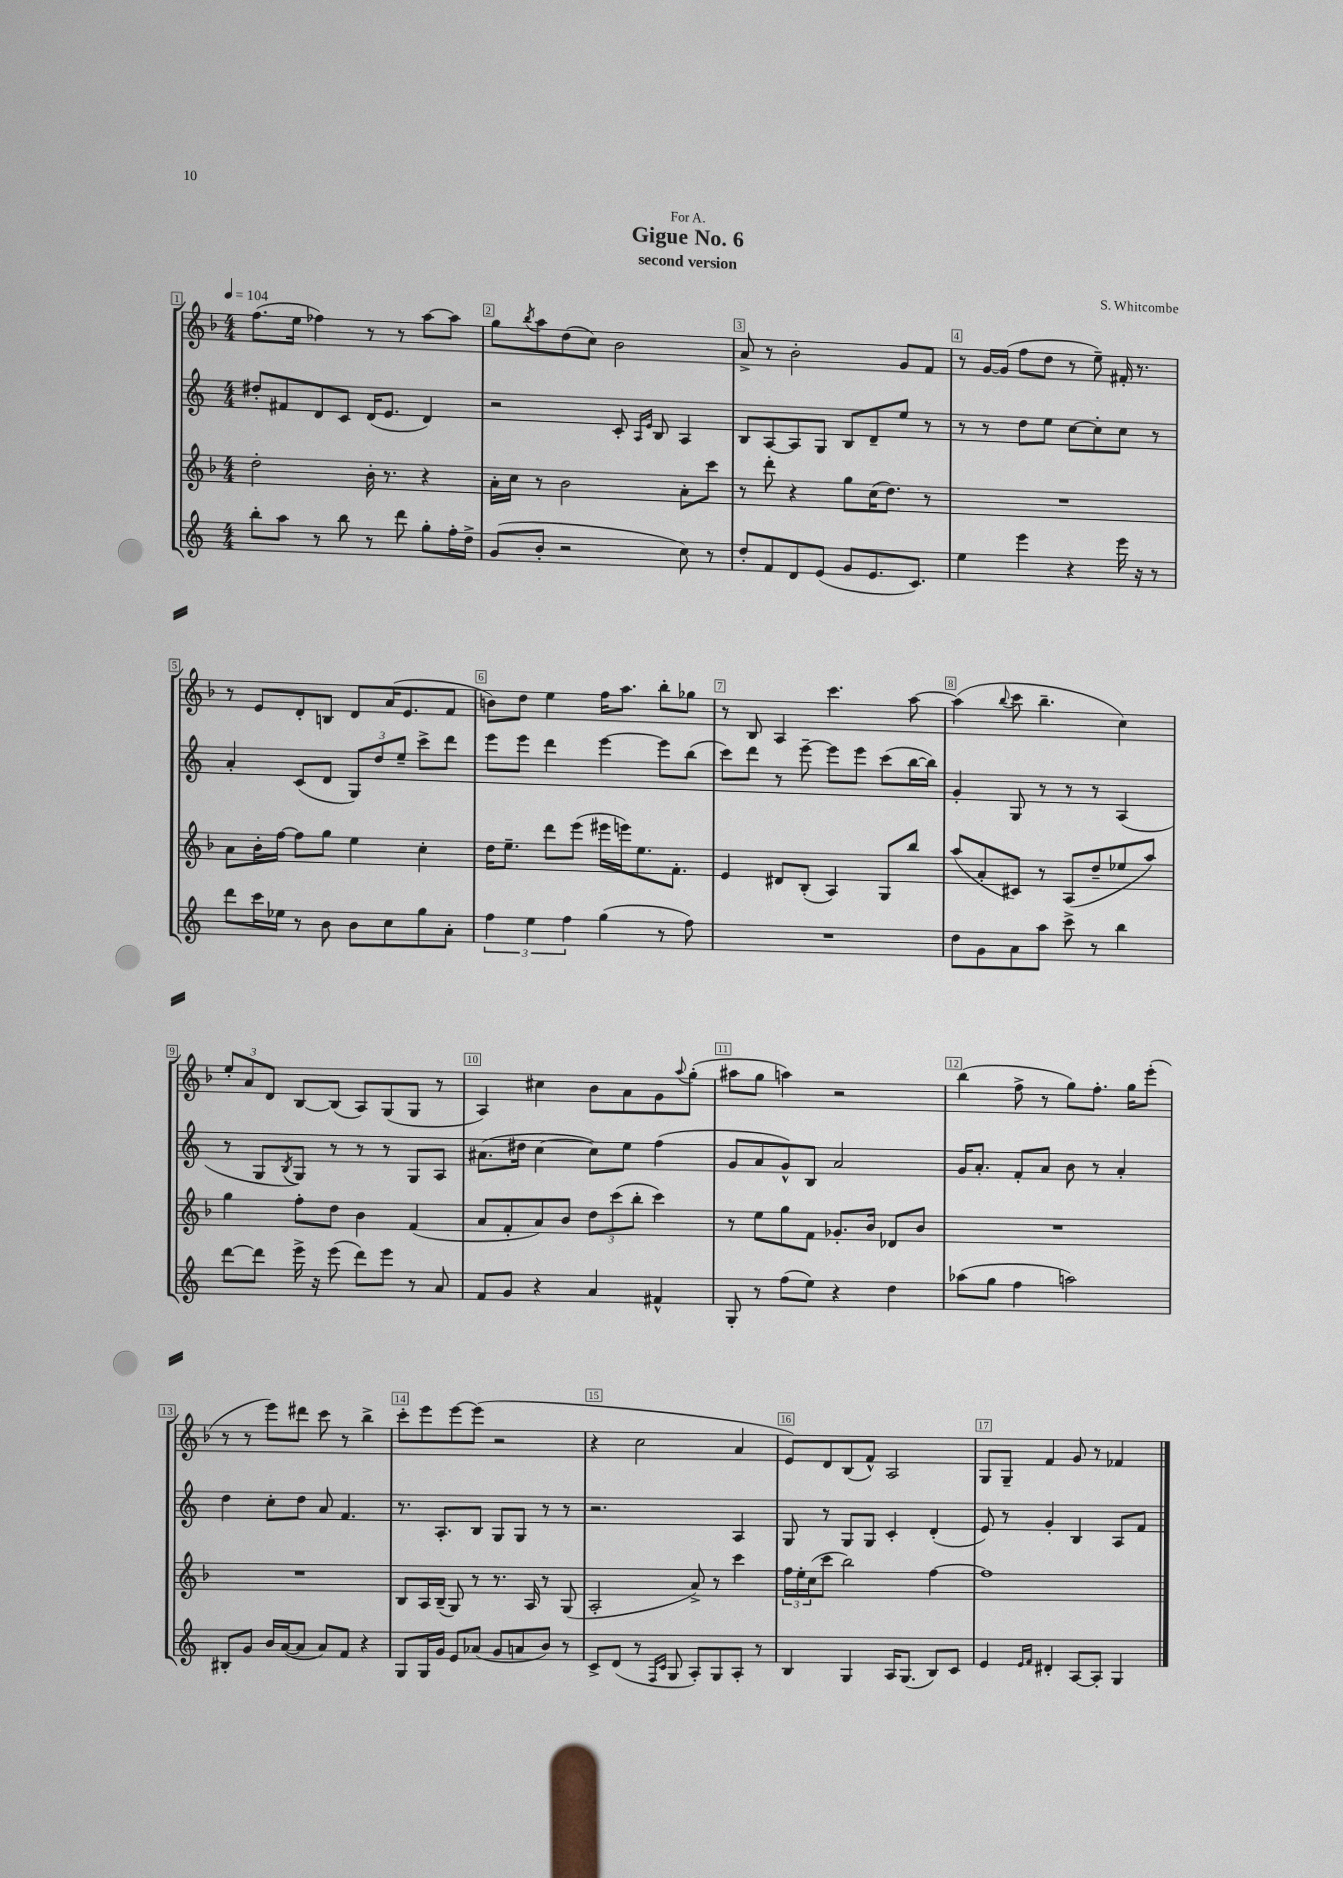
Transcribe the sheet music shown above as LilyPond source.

\header { title = "Gigue No. 6" composer = "S. Whitcombe" subtitle = "second version" dedication = "For A." }
<<
\new StaffGroup <<
\new Staff = "s0" {
    \clef treble \key f \major \numericTimeSignature \time 4/4 \tempo 4 = 104
    f''8.( e''16 fes''4) r8 r8 a''8~ a''8 |
    g''8 \acciaccatura { bes''8 } a''8 d''8( c''8) bes'2 |
    a'8-> r8 bes'2-. g'8 f'8 |
    r8 g'16~ g'16( f''8 d''8 r8 e''8--) fis'16-. r8. |
    r8 e'8 d'8-. b8 d'8 a'16( e'8. f'8 |
    b'8) d''8 e''4 f''16 a''8. bes''8-. ges''8 |
    r8 bes8 a4 c'''4. a''8~ |
    a''4( \appoggiatura { bes''8 } c'''8 bes''4.-- c''4) |
    \tuplet 3/2 { e''8-. a'8 d'8 } bes8~ bes8( a8) g8( g8 r8 |
    a4) cis''4 bes'8 a'8 g'8 \appoggiatura { a''8 } g''8-.( |
    ais''8 g''8 a''4) r2 |
    bes''4( f''8-> r8 g''8) f''8.-. g''16 e'''8-.( |
    r8 r8 e'''8) dis'''8 c'''8 r8 bes''4-> |
    c'''8-. e'''8 e'''8~ e'''8( r2 |
    r4 c''2 a'4 |
    e'8) d'8 bes8( f'8-^) a2 |
    g8 g8-- f'4 g'8 r8 fes'4 \bar "|." |
}
\new Staff = "s1" {
    \clef treble \key c \major \numericTimeSignature \time 4/4
    dis''8-. fis'8 d'8 c'8 d'16( e'8. d'4) |
    r2 c'8-. \grace { a16 e'16 } b8 a4 |
    b8 a8~ a8 g8 b8 d'8-- e''8 r8 |
    r8 r8 d''8 e''8 c''8~ c''8-. c''8 r8 |
    a'4-. c'8( d'8 \tuplet 3/2 { g8) d''8 e''8-- } c'''8-> d'''8 |
    e'''8 e'''8 d'''4 e'''4~ e'''8 b''8( |
    c'''8) d'''8 r8 e'''8~-- e'''8 e'''8 c'''8( b''16~ b''16) |
    g'4-. g8 r8 r8 r8 a4( |
    r8 g8 \acciaccatura { b8 } g8) r8 r8 r8 g8 a8 |
    ais'8.( dis''16 c''4~ c''8) e''8 f''4( |
    g'8 a'8 g'8-^) b8 a'2 |
    g'16 a'8.-. f'8-. a'8 b'8 r8 a'4-. |
    d''4 c''8-. d''8 a'8 f'4. |
    r8. a8.-. b8 g8 g8 r8 r8 |
    r2. a4 |
    g8 r8 g8 g8 c'4-. d'4-.( |
    e'8) r8 g'4-. b4 a8 f'8 \bar "|." |
}
\new Staff = "s2" {
    \clef treble \key f \major \numericTimeSignature \time 4/4
    d''2-. bes'16-. r8. r4 |
    a'16-. c''16 r8 bes'2 a'8-. c'''8 |
    r8 d'''8-. r4 g''8 c''16( d''8.) r8 |
    R1 |
    a'8 bes'16-. f''16~ f''8 g''8 e''4 c''4-. |
    d''16 e''8.-- d'''8 e'''8( eis'''16 e'''16) e''8. f'8.-. |
    e'4 dis'8 bes8-.( a4) g8 bes''8 |
    a''8( a'8-. cis'8) r8 a8( d''8-- ees''8 a''8) |
    g''4 f''8-. d''8 bes'4 f'4( |
    a'8 f'8-. a'8) bes'8 \tuplet 3/2 { d''8 c'''8( bes''8-. } c'''4) |
    r8 e''8 g''8 f'8 ges'8.-. bes'16 des'8 bes'8 |
    R1 |
    R1 |
    bes8 a16 bes16--( g8) r8 r8. a16 r8 g8( |
    a2-. a'8->) r8 c'''4 |
    \tuplet 3/2 { f''16 e''16-. c''16( } c'''8 bes''2) f''4~ |
    f''1 \bar "|." |
}
\new Staff = "s3" {
    \clef treble \key c \major \numericTimeSignature \time 4/4
    b''8-. a''8 r8 b''8 r8 d'''8 g''8-. f''16-. d''16-> |
    g'8( b'8-. r2 c''8) r8 |
    d''8-. f'8 d'8 e'8( g'8 e'8. c'8.) |
    e''4 e'''4 r4 e'''16 r16 r8 |
    d'''8 c'''16 ees''16 r8 b'8 b'8 c''8 g''8 a'8-. |
    \tuplet 3/2 { f''4 e''4 f''4 } g''4( r8 f''8) |
    R1 |
    d''8 g'8 a'8 a''8 c'''8-> r8 b''4 |
    d'''8~ d'''8 e'''16-> r16 e'''8( d'''8) e'''8 r8 a'8 |
    f'8 g'8 r4 a'4 fis'4-^ |
    g8-. r8 f''8( e''8) r4 d''4 |
    aes''8( g''8 f''4 a''2) |
    bis8-. g'8 b'16 a'16~( a'8 a'8) f'8 r4 |
    g8 g16 g'16 e'8 aes'8( g'8 a'8 b'8) r8 |
    c'8-> d'8( r8 \grace { f16 c'16 } g8 a8-.) g8 a8-. r8 |
    b4 g4 a16 g8.( b8) c'8 |
    e'4 \grace { e'16 f'16 } dis'4-. a8~ a8-. g4 \bar "|." |
}
>>
>>
\layout { \context { \Score \override BarNumber.break-visibility = ##(#f #t #t) barNumberVisibility = #all-bar-numbers-visible \override BarNumber.stencil = #(make-stencil-boxer 0.1 0.3 ly:text-interface::print) } }
